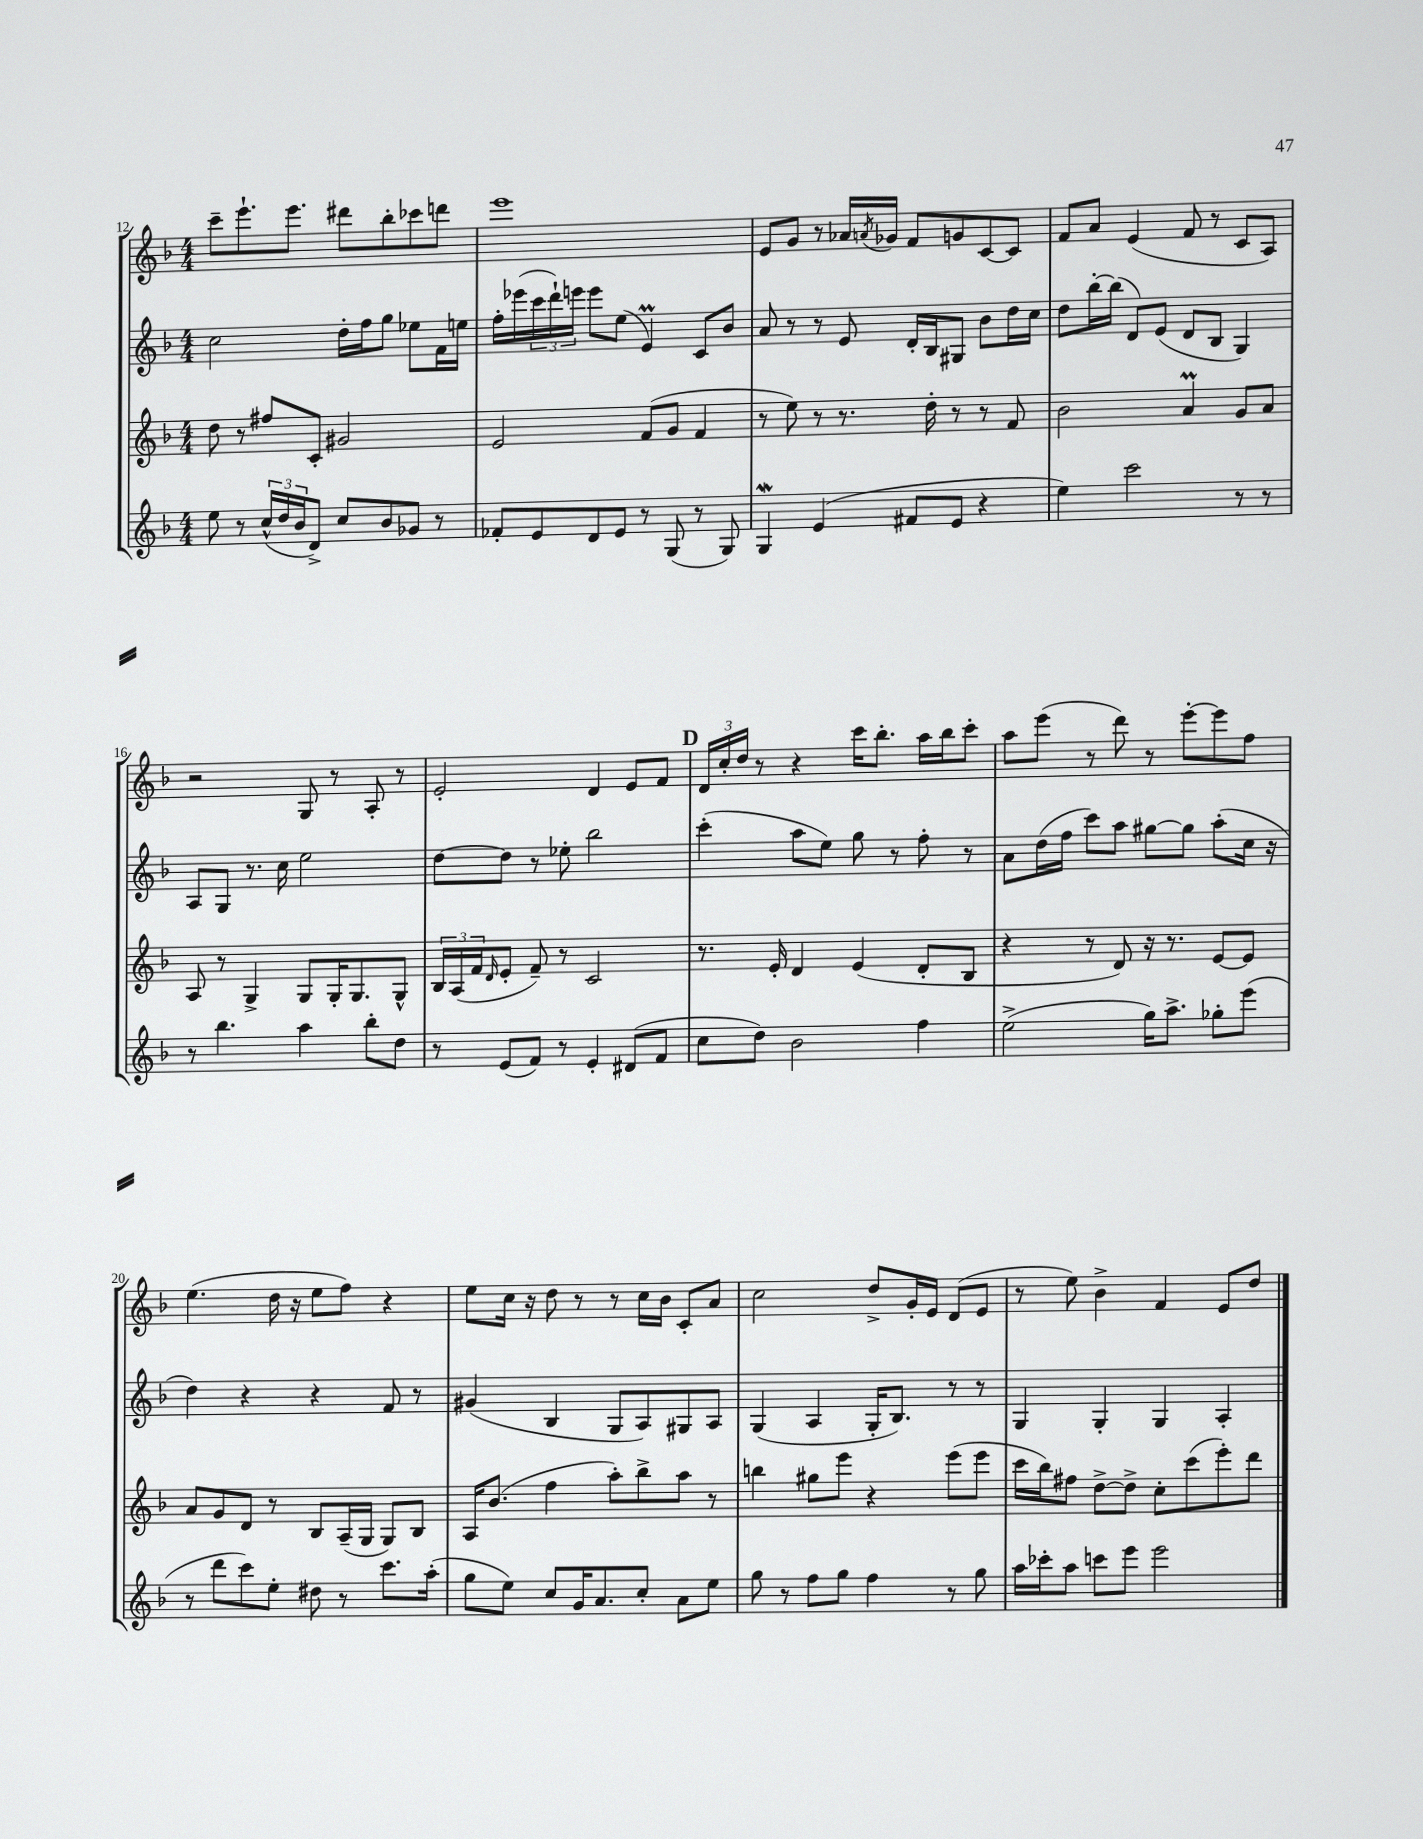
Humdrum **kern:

**kern	**kern	**kern	**kern
*staff4	*staff3	*staff2	*staff1
*clefG2	*clefG2	*clefG2	*clefG2
*k[b-]	*k[b-]	*k[b-]	*k[b-]
*M4/4	*M4/4	*M4/4	*M4/4
8ee\	8dd\	2cc\	8ccc~\L
8r	8r	.	8.eee`\
(24cc^^/LL	8ff#/L	.	.
24dd/	.	.	.
.	.	.	8.eee\J
24b-/J	.	.	.
8d^/J)	8c'/J	.	.
8cc/L	2g#/	16dd'\LL	8ddd#\L
.	.	16ff\J	.
8b-/	.	8gg\J	8bb-'\
8g-/J	.	8ee-\L	8ccc-\
8r	.	16f\L	8ddd\J
.	.	16ee\JJ	.
=	=	=	=
8f-'/L	2e/	16ff'\LL	1eee
.	.	(16eee-\	.
8e/	.	24ccc\	.
.	.	24ddd`\)	.
.	.	24eee\JJ	.
8d/	.	8eee\L	.
8e/J	.	(8ee\J	.
8r	(8f/L	4e/)	.
(8G/	8g/J	.	.
8r	4f/	8c/L	.
8G/)	.	8b-/J	.
=	=	=	=
4G/	8r	8a/	8e/L
.	8ee\)	8r	8g/J
(4e/	8r	8r	8r
.	8.r	8e/	16a-/LL
.	.	.	8qa/
.	.	.	16g-/JJ
8f#/L	.	16d'/LL	8f/L
.	16dd'\	16B-/J	.
8e/J	8r	8G#/J	8g/
4r	8r	8b-\L	[8c/
.	8f/	16dd\L	8c/]J
.	.	16cc\JJ	.
=	=	=	=
4ee\)	2b-\	8dd\L	8f/L
.	.	[16bb-'\L	8a/J
.	.	(16bb-\]JJ	.
2ccc\	.	8d/L)	(4e/
.	.	(8e/J	.
.	4a/	8d/L	8f/
.	.	8B-/J	8r
8r	8g/L	4G/)	8c/L
8r	8a/J	.	8A/J)
=	=	=	=
8r	8A/	8A/L	2r
4.bb-\	8r	8G/J	.
.	4G^/	8.r	.
.	.	16cc\	.
4aa\	8G/L	2ee\	8G/
.	16G'/K	.	8r
.	8.G/	.	.
8bb-'\L	.	.	8A'/
8dd\J	8G^^/J	.	8r
=	=	=	=
8r	24B-/LL	[8dd\L	2e'/
.	(24A/	.	.
.	24f/J	.	.
.	16qqd/	.	.
(8e/L	8e'/J	8dd\]J	.
8f/J)	8f~/)	8r	.
8r	8r	8ee-'\	.
4e'/	2c/	2bb-\	4d/
(8d#/L	.	.	8e/L
8f/J	.	.	8f/J
=	=	=	=
8cc\L	8.r	(4ccc'\	24d/LL
.	.	.	24cc'/
.	.	.	24dd/JJ
8dd\J)	.	.	8r
.	16e'/	.	.
2b-\	4d/	8aa\L	4r
.	.	8ee\J)	.
.	(4e/	8gg\	16ccc\LK
.	.	.	8.bb-'\J
.	.	8r	.
4ff\	8d'/L	8ff'\	16aa\LL
.	.	.	16bb-\J
.	8B-/J	8r	8ccc'\J
=	=	=	=
(2ee^\	4r	8a\L	8aa\L
.	.	(16dd\L	(8eee\J
.	.	16ff\JJ	.
.	8r	8ccc\L)	8r
.	8d/)	8aa\J	8ddd\)
16gg\LK)	16r	[8gg#\L	8r
8.aa^\J	8.r	.	.
.	.	8gg#\]J	[8eee'\L
8gg-'\L	[8e/L	(8aa'\L	8eee\]
(8eee\J	8e/]J	16cc\Jk	8ff\J
.	.	16r	.
=	=	=	=
8r	8a/L	4dd\)	(4.ee\
8ddd\L	8g/	.	.
8ccc\)	8d/J	4r	.
8ee'\J	8r	.	16dd\
.	.	.	16r
8dd#\	8B-/L	4r	8ee\L
8r	(16A~/L	.	8ff\J)
.	16G/JJ	.	.
8.ccc\L	8G/L)	8f/	4r
.	8B-/J	8r	.
(16aa'\Jk	.	.	.
=	=	=	=
8gg\L	16A/LK	(4g#/	8ee\L
.	(8.b-/J	.	.
8ee\J)	.	.	16cc\Jk
.	.	.	16r
8cc/L	4ff\	4B-/	8dd\
16g/K	.	.	8r
8.a/	.	.	.
.	8aa'\L)	8G/L	8r
8cc'/J	8bb-^\	8A/)	16cc\LL
.	.	.	16b-\JJ
8a\L	8aa\J	8G#/	8c'/L
8ee\J	8r	8A/J	8a/J
=	=	=	=
8gg\	4bb\	(4G/	2cc\
8r	.	.	.
8ff\L	8gg#\L	4A/	.
8gg\J	8eee\J	.	.
4ff\	4r	16G'/LK	8dd^/L
.	.	8.B-/J)	.
.	.	.	16g'/L
.	.	.	16e/JJ
8r	(8eee\L	8r	(8d/L
8gg\	8eee\J	8r	8e/J
=	=	=	=
16aa\LL	16ccc\LL	4G/	8r
16ccc-'\J	16bb-\J)	.	.
8aa\J	8ff#\J	.	8ee\)
8ccc\L	[8dd^\L	4G'/	4b-^\
8eee\J	8dd^\]J	.	.
2eee\	8cc'\L	4G/	4f/
.	(8ccc\	.	.
.	8eee'\)	4A'/	8e/L
.	8ddd\J	.	8dd/J
==	==	==	==
*-	*-	*-	*-
